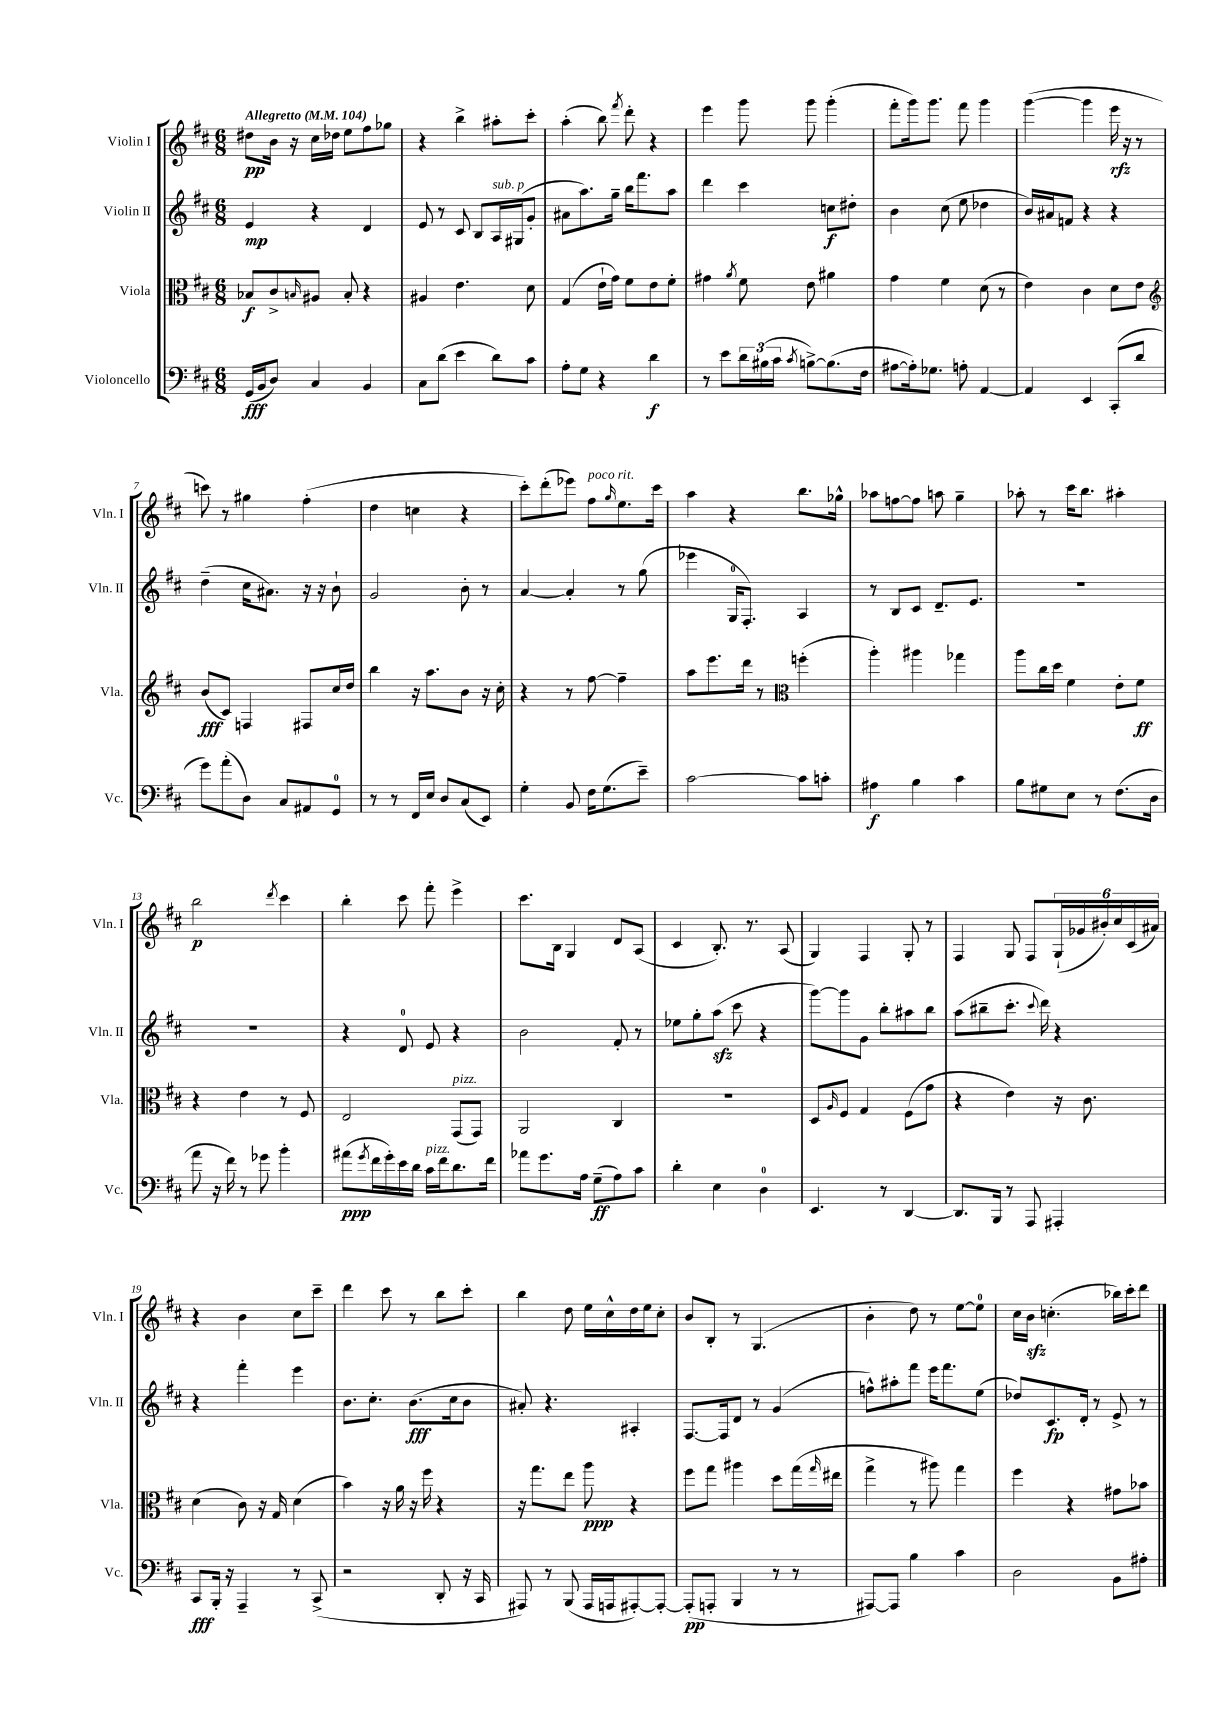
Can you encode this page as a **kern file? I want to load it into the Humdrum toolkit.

**kern	**dynam	**kern	**dynam	**kern	**dynam	**kern	**dynam
*part4	*part4	*part3	*part3	*part2	*part2	*part1	*part1
*staff4	*staff4	*staff3	*staff3	*staff2	*staff2	*staff1	*staff1
*I"Violoncello	*	*I"Viola	*	*I"Violin II	*	*I"Violin I	*
*I'Vc.	*	*I'Vla.	*	*I'Vln. II	*	*I'Vln. I	*
*clefF4	*	*clefC3	*	*clefG2	*	*clefG2	*
*k[f#c#]	*	*k[f#c#]	*	*k[f#c#]	*	*k[f#c#]	*
*M6/8	*	*M6/8	*	*M6/8	*	*M6/8	*
*MM104	*	*MM104	*	*MM104	*	*MM104	*
=1	=1	=1	=1	=1	=1	=1	=1
!	!	!	!	!	!	!LO:TX:a:B:t=Allegretto	!
(16GG/LL	fff	8B-X/L	f	4e/	mp	8dd#X\L	pp
16BB/J	.	.	.	.	.	.	.
8D/J)	.	8c#^/	.	.	.	16b\Jk	.
.	.	.	.	.	.	16r	.
.	.	16qqBn/	.	.	.	.	.
4C#/	.	8A#X/J	.	4r	.	16cc#\LL	.
.	.	.	.	.	.	16dd-X\JJ	.
.	.	8B'/	.	.	.	8ee\L	.
4BB/	.	4r	.	4d/	.	8ff#\	.
.	.	.	.	.	.	8gg-X\J	.
=2	=2	=2	=2	=2	=2	=2	=2
8C#\L	.	4A#X/	.	8e/	.	4r	.
(8d\J	.	.	.	8r	.	.	.
4e\	.	4.e\	.	8c#/	.	4bb^\	.
.	.	.	.	8B/L	.	.	.
!	!	!	!	!LO:TX:a:i:t=sub. p	!	!	!
8d\L)	.	.	.	16A/L	.	8aa#X'\L	.
.	.	.	.	(16G#X/J	.	.	.
8c#\J	.	8d\	.	8g'/J	.	8ccc#'\J	.
=3	=3	=3	=3	=3	=3	=3	=3
8A'\L	.	(4G/	.	8a#X\L	.	(4aa'\	.
8G\J	.	.	.	8.aa\)	.	.	.
4r	.	16e`\LL	.	.	.	8bb\)	.
.	.	16g\JJ)	.	16gg~\Jk	.	.	.
.	.	.	.	.	.	8qfff#/	.
.	.	8f#\L	.	16bb\KL	.	8ddd'\	.
.	.	.	.	8.fff#\	.	.	.
4d\	f	8e\	.	.	.	4r	.
.	.	8f#'\J	.	8aa\J	.	.	.
=4	=4	=4	=4	=4	=4	=4	=4
8r	.	4g#X\	.	4ddd\	.	4eee\	.
8e\L	.	.	.	.	.	.	.
.	.	8qa/	.	.	.	.	.
24d\L	.	8f#\	.	4ccc#\	.	8ggg\	.
(24B#X\	.	.	.	.	.	.	.
24c#\JJ	.	.	.	.	.	.	.
8qc#/	.	.	.	.	.	.	.
[8Bn^\L)	.	8e\	.	.	.	8ggg\	.
(8.B\]	.	4a#X\	.	8ccn\L	f	(4ggg'\	.
.	.	.	.	8dd#X'\J	.	.	.
16F#\Jk	.	.	.	.	.	.	.
=5	=5	=5	=5	=5	=5	=5	=5
[8A#X\L	.	4g\	.	4b\	.	8fff#'\L	.
16A#'\k])	.	.	.	.	.	16ggg\k)	.
8.G-X\J	.	.	.	.	.	8.ggg\J	.
.	.	4f#\	.	(8cc#\	.	.	.
8An'\	.	.	.	8ee\	.	8fff#\	.
[4AA/	.	(8d\	.	4dd-X\	.	4ggg\	.
.	.	8r	.	.	.	.	.
=6	=6	=6	=6	=6	=6	=6	=6
4AA/]	.	4e\)	.	16b/LL)	.	([4ggg\	.
.	.	.	.	16a#X/J	.	.	.
.	.	.	.	8fn/J	.	.	.
4EE/	.	4c#\	.	4r	.	4ggg\]	.
(8CC#'/L	.	8d\L	.	4r	.	16eee\	rfz
.	.	.	.	.	.	16r	.
8d/J	.	8e\J	.	.	.	8r	.
!!LO:LB:g=z
=7	=7	=7	=7	=7	=7	=7	=7
*	*	*clefG2	*	*	*	*	*
8g\L)	.	(8b/L	fff	(4dd~\	.	8cccn\)	.
(8a'\	.	8c#/J)	.	.	.	8r	.
8D\J)	.	4Fn/	.	16cc#\KL	.	4gg#X\	.
.	.	.	.	8.a#X\J)	.	.	.
8C#/L	.	.	.	.	.	.	.
8AA#X/	.	8F#X/L	.	16r	.	(4ff#'\	.
.	.	.	.	16r	.	.	.
8GG/J	.	16cc#/L	.	8b`\	.	.	.
.	.	16dd/JJ	.	.	.	.	.
=8	=8	=8	=8	=8	=8	=8	=8
8r	.	4bb\	.	2g/	.	4dd\	.
8r	.	.	.	.	.	.	.
16FF#/LL	.	16r	.	.	.	4ccn\	.
16E/JJ	.	8.aa\L	.	.	.	.	.
8D/L	.	.	.	.	.	.	.
(8C#/	.	8b\J	.	8b'\	.	4r	.
8EE/J)	.	16r	.	8r	.	.	.
.	.	16cc#'\	.	.	.	.	.
=9	=9	=9	=9	=9	=9	=9	=9
4G'\	.	4r	.	[4a/	.	8ccc#'\L)	.
.	.	.	.	.	.	(8ddd'\	.
8BB/	.	8r	.	4a'/]	.	8eee-X\J)	.
!	!	!	!	!	!	!LO:TX:a:i:t=poco rit.	!
16F#\KL	.	[8ff#\	.	.	.	8ff#\L	.
(8.G\	.	.	.	.	.	.	.
.	.	.	.	.	.	16qqgg/	.
.	.	4ff#~\]	.	8r	.	8.ee\	.
8e~\J)	.	.	.	(8gg\	.	.	.
.	.	.	.	.	.	16ccc#\Jk	.
=10	=10	=10	=10	=10	=10	=10	=10
[2c#\	.	8aa\L	.	4eee-X\	.	4aa\	.
.	.	8.eee\	.	.	.	.	.
.	.	.	.	16G/KL	.	4r	.
.	.	16ddd\Jk	.	8.F#'/J)	.	.	.
.	.	8r	.	.	.	.	.
*	*	*clefC3	*	*	*	*	*
8c#\L]	.	(4ffn'\	.	4A/	.	8.bb\L	.
8cn'\J	.	.	.	.	.	.	.
.	.	.	.	.	.	16gg-X^^\Jk	.
=11	=11	=11	=11	=11	=11	=11	=11
4A#X\	f	4aa'\)	.	8r	.	8aa-X\L	.
.	.	.	.	8B/L	.	[8ffn\	.
4B\	.	4aa#X\	.	8c#/J	.	8ff\J]	.
.	.	.	.	8.d~/L	.	8aan\	.
4c#\	.	4gg-X\	.	.	.	4gg~\	.
.	.	.	.	8.e/J	.	.	.
=12	=12	=12	=12	=12	=12	=12	=12
8B\L	.	8aa\L	.	2.r	.	8aa-X'\	.
8G#X\	.	16cc#\L	.	.	.	8r	.
.	.	16dd\JJ	.	.	.	.	.
8E\J	.	4f#\	.	.	.	16ccc#\KL	.
.	.	.	.	.	.	8.bb\J	.
8r	.	.	.	.	.	.	.
(8.F#\L	.	8e'\L	.	.	.	4aa#X'\	.
.	.	8f#\J	ff	.	.	.	.
16D\Jk	.	.	.	.	.	.	.
!!LO:LB:g=z
=13	=13	=13	=13	=13	=13	=13	=13
8a\	.	4r	.	2.r	.	2bb\	p
16r	.	.	.	.	.	.	.
16f#\)	.	.	.	.	.	.	.
8r	.	4e\	.	.	.	.	.
8g-X\	.	.	.	.	.	.	.
.	.	.	.	.	.	8qddd/	.
4b'\	.	8r	.	.	.	4ccc#\	.
.	.	8F#/	.	.	.	.	.
=14	=14	=14	=14	=14	=14	=14	=14
(8a#X\L	ppp	2E/	.	4r	.	4bb'\	.
8qg/	.	.	.	.	.	.	.
16f#\L	.	.	.	.	.	.	.
16g'\)	.	.	.	.	.	.	.
16e\	.	.	.	8d/	.	8ccc#\	.
16d\JJ	.	.	.	.	.	.	.
!LO:TX:a:i:t=pizz.	!	!	!	!	!	!	!
16c#\LL	.	.	.	8e/	.	8fff#'\	.
16f#\J	.	.	.	.	.	.	.
!	!	!LO:TX:a:i:t=pizz.	!	!	!	!	!
8.d\	.	(8GG/L	.	4r	.	4eee^\	.
.	.	8GG/J)	.	.	.	.	.
16f#\Jk	.	.	.	.	.	.	.
=15	=15	=15	=15	=15	=15	=15	=15
8a-X\L	.	2AA/	.	2b\	.	8.ccc#\L	.
8.g\	.	.	.	.	.	.	.
.	.	.	.	.	.	16B\Jk	.
.	.	.	.	.	.	4G/	.
16A\Jk	.	.	.	.	.	.	.
(8G~\L	ff	.	.	.	.	.	.
8A\)	.	4C#/	.	8f#'/	.	8d/L	.
8c#\J	.	.	.	8r	.	(8A/J	.
=16	=16	=16	=16	=16	=16	=16	=16
4d'\	.	2.r	.	8ee-X\L	.	4c#/	.
.	.	.	.	8gg'\	.	.	.
4E\	.	.	.	(8aazz\J	.	8.B'/)	.
.	.	.	.	8ccc#\	.	.	.
.	.	.	.	.	.	8.r	.
4D\	.	.	.	4r	.	.	.
.	.	.	.	.	.	(8A/	.
=17	=17	=17	=17	=17	=17	=17	=17
4.EE/	.	8D/L	.	[8ggg\L)	.	4G/)	.
.	.	16qqA/	.	.	.	.	.
.	.	8F#/J	.	8ggg\]	.	.	.
.	.	4G/	.	8g\J	.	4F#/	.
8r	.	.	.	8bb'\L	.	.	.
[4DD/	.	(8F#\L	.	8aa#X\	.	8G'/	.
.	.	8g\J	.	8bb\J	.	8r	.
=18	=18	=18	=18	=18	=18	=18	=18
8.DD/L]	.	4r	.	(8aa\L	.	4F#/	.
.	.	.	.	8bb#X~\	.	.	.
16BBB/Jk	.	.	.	.	.	.	.
8r	.	4e\)	.	8.ccc#'\J	.	8G/	.
8AAA/	.	.	.	.	.	8F#/L	.
.	.	.	.	8qqccc#/	.	.	.
.	.	.	.	16ddd\)	.	.	.
4AAA#X'/	.	16r	.	4r	.	(24G`/L	.
.	.	.	.	.	.	24g-X/	.
.	.	8.c#\	.	.	.	.	.
.	.	.	.	.	.	24b#X'/)	.
.	.	.	.	.	.	24cc#/	.
.	.	.	.	.	.	(24c#/	.
.	.	.	.	.	.	24a#X/JJ)	.
!!LO:LB:g=z
=19	=19	=19	=19	=19	=19	=19	=19
8CC#/L	fff	(4d\	.	4r	.	4r	.
16BBB'/Jk	.	.	.	.	.	.	.
16r	.	.	.	.	.	.	.
4AAA~/	.	8c#\)	.	4fff#'\	.	4b\	.
.	.	16r	.	.	.	.	.
.	.	16G/	.	.	.	.	.
8r	.	(4d\	.	4eee\	.	8cc#\L	.
(8CC#^/	.	.	.	.	.	8ccc#~\J	.
=20	=20	=20	=20	=20	=20	=20	=20
2r	.	4b\)	.	8.b\L	.	4ddd\	.
.	.	.	.	8.cc#'\J	.	.	.
.	.	16r	.	.	.	8ccc#\	.
.	.	16a\	.	.	.	.	.
.	.	16r	.	(8.b\L	fff	8r	.
.	.	16ff#\	.	.	.	.	.
8DD'/	.	4r	.	.	.	8bb\L	.
.	.	.	.	16cc#\k	.	.	.
16r	.	.	.	8b\J	.	8ccc#'\J	.
16CC#/	.	.	.	.	.	.	.
=21	=21	=21	=21	=21	=21	=21	=21
8AAA#X/)	.	16r	.	8a#X'/)	.	4bb\	.
.	.	8.gg\L	.	.	.	.	.
8r	.	.	.	4.r	.	.	.
(8BBB/	.	8ee\J	.	.	.	8dd\	.
16AAA#/LL	.	8aa\	ppp	.	.	16ee\LL	.
16AAAn/J	.	.	.	.	.	16cc#^^\	.
[8AAA#X'/)	.	4r	.	4A#X'/	.	16dd\	.
.	.	.	.	.	.	16ee\J	.
8AAA#'/J_	.	.	.	.	.	8cc#'\J	.
=22	=22	=22	=22	=22	=22	=22	=22
(8AAA#'/L]	pp	8ff#\L	.	[8.F#/L	.	8b/L	.
8AAAn'/J	.	8gg\J	.	.	.	8B'/J	.
.	.	.	.	16F#/k]	.	.	.
4BBB/	.	4aa#X\	.	8d/J	.	8r	.
.	.	.	.	8r	.	(4.G/	.
8r	.	8dd\L	.	(4g/	.	.	.
8r	.	(16gg\L	.	.	.	.	.
.	.	16qqgg/	.	.	.	.	.
.	.	16ee#X\JJ	.	.	.	.	.
=23	=23	=23	=23	=23	=23	=23	=23
[8AAA#X/L)	.	4gg^\	.	8ffn^^\L)	.	4b'\	.
8AAA#/J]	.	.	.	8aa#X'\	.	.	.
4B\	.	8r	.	8fff#\J	.	8dd\)	.
.	.	8aa#X\)	.	16eee\KL	.	8r	.
.	.	.	.	8.fff#\	.	.	.
4c#\	.	4gg\	.	.	.	[8ee\L	.
.	.	.	.	(8ee\J	.	8ee\J]	.
=24	=24	=24	=24	=24	=24	=24	=24
2D\	.	4ff#\	.	8dd-X/L)	.	16cc#\LL	.
.	.	.	.	.	.	16bzz\JJ	.
.	.	.	.	8.c#/	fp	(4.ccn'\	.
.	.	4r	.	.	.	.	.
.	.	.	.	16d'/Jk	.	.	.
.	.	.	.	8r	.	.	.
8BB\L	.	8g#X\L	.	8e^/	.	16bb-X\LL)	.
.	.	.	.	.	.	16ccc#'\J	.
8A#X'\J	.	8b-X\J	.	8r	.	8ddd\J	.
==	==	==	==	==	==	==	==
*-	*-	*-	*-	*-	*-	*-	*-
